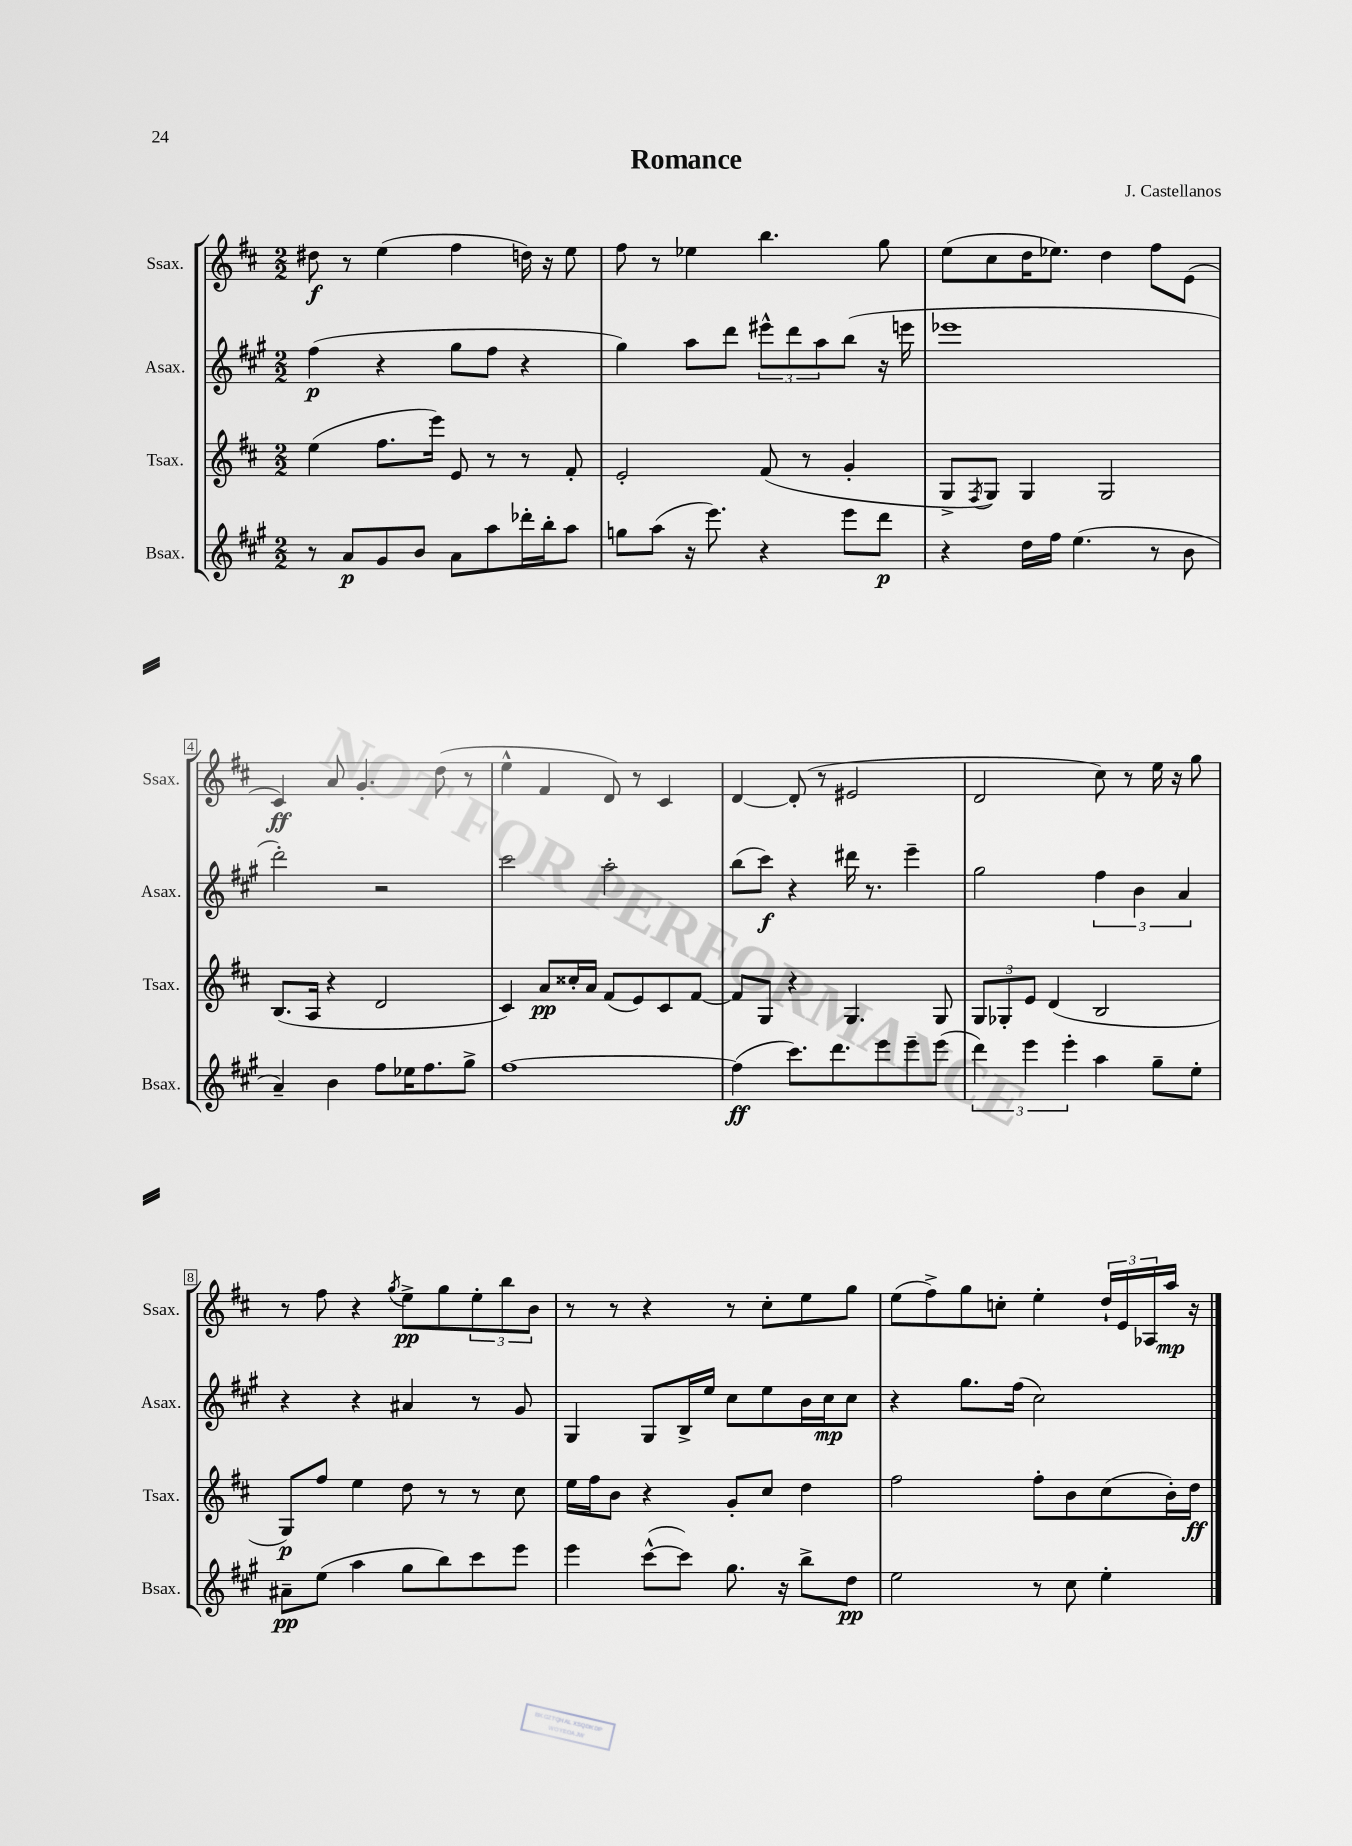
\header { title = "Romance" composer = "J. Castellanos" }
<<
\new StaffGroup <<
\new Staff = "s0" \with { instrumentName = "Ssax." shortInstrumentName = "Ssax." } {
    \clef treble \key d \major \numericTimeSignature \time 2/2
    dis''8\f r8 e''4( fis''4 d''16) r16 e''8 |
    fis''8 r8 ees''4 b''4. g''8 |
    e''8( cis''8 d''16 ees''8.) d''4 fis''8 e'8( |
    cis'4\ff) a'8 g'4.-. d''8( r8 |
    e''4-^ fis'4 d'8) r8 cis'4 |
    d'4~ d'8-.( r8 eis'2 |
    d'2 cis''8) r8 e''16 r16 g''8 |
    r8 fis''8 r4 \acciaccatura { g''8 } e''8->\pp g''8 \tuplet 3/2 { e''8-. b''8 b'8 } |
    r8 r8 r4 r8 cis''8-. e''8 g''8 |
    e''8( fis''8->) g''8 c''8-. e''4-. \tuplet 3/2 { d''16-! e'16 aes16 } a''16\mp r16 \bar "|." |
}
\new Staff = "s1" \with { instrumentName = "Asax." shortInstrumentName = "Asax." } {
    \clef treble \key a \major \numericTimeSignature \time 2/2
    fis''4\p( r4 gis''8 fis''8 r4 |
    gis''4) a''8 d'''8 \tuplet 3/2 { eis'''8-^ d'''8 a''8 } b''8( r16 e'''16 |
    ees'''1 |
    d'''2-.) r2 |
    cis'''2 a''2-. |
    b''8( cis'''8\f) r4 dis'''16 r8. e'''4-- |
    gis''2 \tuplet 3/2 { fis''4 b'4 a'4 } |
    r4 r4 ais'4 r8 gis'8 |
    gis4 gis8 b16-> e''16 cis''8 e''8 b'16 cis''16\mp cis''8 |
    r4 gis''8. fis''16( cis''2) \bar "|." |
}
\new Staff = "s2" \with { instrumentName = "Tsax." shortInstrumentName = "Tsax." } {
    \clef treble \key d \major \numericTimeSignature \time 2/2
    e''4( fis''8. e'''16) e'8 r8 r8 fis'8-. |
    e'2-. fis'8( r8 g'4-. |
    g8-> \acciaccatura { fis8 } g8) g4 g2 |
    b8.( a16 r4 d'2 |
    cis'4) a'8\pp cisis''16-. a'16 fis'8( e'8) cis'8 fis'8~ |
    fis'8 g8 r4 g4. g8 |
    \tuplet 3/2 { g8 ges8-. e'8 } d'4( b2 |
    g8\p) fis''8 e''4 d''8 r8 r8 cis''8 |
    e''16 fis''16 b'8 r4 g'8-. cis''8 d''4 |
    fis''2 fis''8-. b'8 cis''8( b'16-.) d''16\ff \bar "|." |
}
\new Staff = "s3" \with { instrumentName = "Bsax." shortInstrumentName = "Bsax." } {
    \clef treble \key a \major \numericTimeSignature \time 2/2
    r8 a'8\p gis'8 b'8 a'8 a''8 des'''16-. b''16-. a''8 |
    g''8 a''8( r16 e'''8.) r4 e'''8 d'''8\p |
    r4 d''16 fis''16 e''4.( r8 b'8 |
    a'4--) b'4 fis''8 ees''16 fis''8. gis''8-> |
    fis''1~ |
    fis''4\ff( cis'''8.) d'''8. e'''8 e'''8-- e'''8( |
    \tuplet 3/2 { d'''4) e'''4 e'''4-. } a''4 gis''8-- e''8-. |
    ais'8--\pp e''8( a''4 gis''8 b''8) cis'''8 e'''8 |
    e'''4 cis'''8~-^( cis'''8) gis''8. r16 b''8-> d''8\pp |
    e''2 r8 cis''8 e''4-. \bar "|." |
}
>>
>>
\layout { \context { \Score \override BarNumber.stencil = #(make-stencil-boxer 0.1 0.3 ly:text-interface::print) } }
